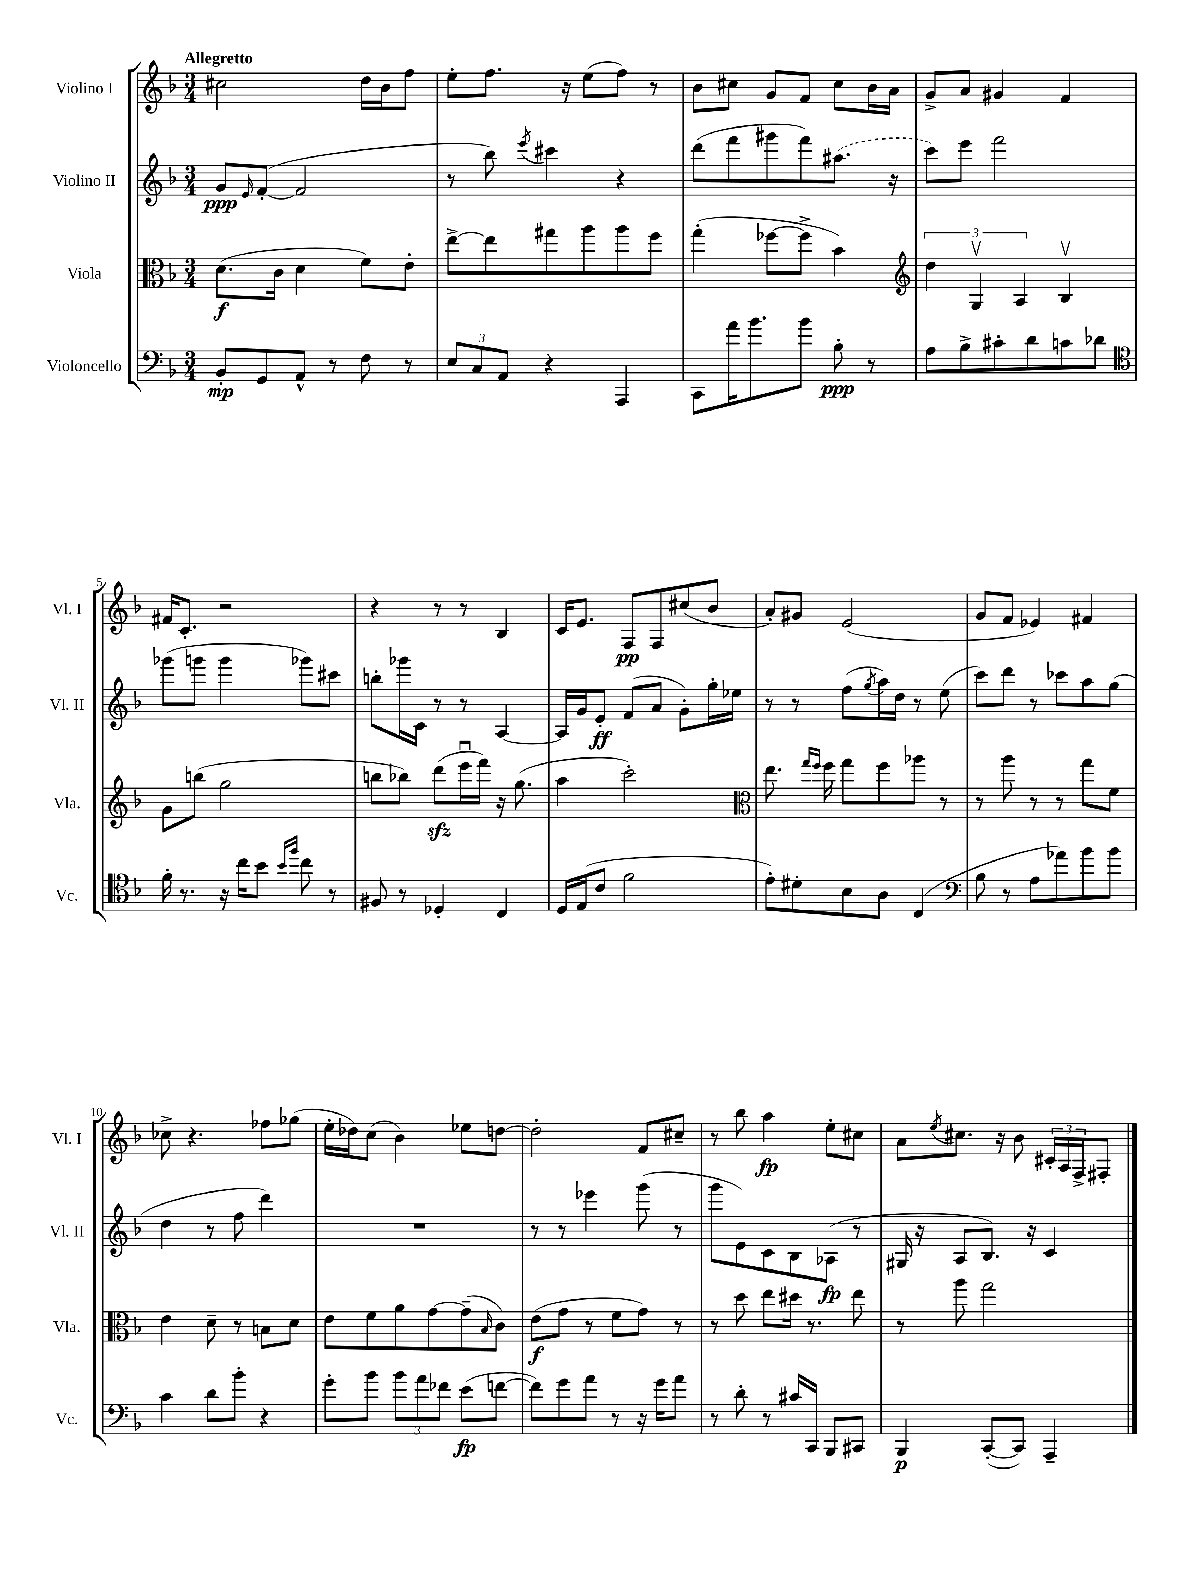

**kern	**kern	**kern	**kern
*staff4	*staff3	*staff2	*staff1
*clefF4	*clefC3	*clefG2	*clefG2
*k[b-]	*k[b-]	*k[b-]	*k[b-]
*M3/4	*M3/4	*M3/4	*M3/4
8BB-'/L	(8.d\L	8g/L	2cc#\
.	.	16qqe/	.
8GG/	.	([8f'/J	.
.	16c\Jk	.	.
8AA^^/J	4d\	2f/]	.
8r	.	.	.
8F\	8f\L)	.	16dd\LL
.	.	.	16b-\J
8r	8e'\J	.	8ff\J
=	=	=	=
12E/L	[8ee^\L	8r	8ee'\L
12C/	.	.	.
.	8ee\]	8bb-\)	8.ff\J
12AA/J	.	.	.
.	.	8qeee/	.
4r	8gg#\	4ccc#\	.
.	.	.	16r
.	8aa\	.	(8ee\L
4AAA/	8aa\	4r	8ff\J)
.	8ff\J	.	8r
=	=	=	=
8CC\L	(4gg'\	(8ddd\L	8b-\L
16a\K	.	8fff\	8cc#\J
8.b-\	.	.	.
.	[8ff-\L	8ggg#\	8g/L
8b-\J	8ff-^\]J	8fff\)	8f/J
8B-'\	4b-\)	(8.aa#\J	8cc#\L
8r	.	.	16b-\L
.	.	16r	16a\JJ
=	=	=	=
*	*clefG2	*	*
8A\L	6dd\	8ccc\L)	8g^/L
8B-^\	.	8eee\J	8a/J
.	6Gv/	.	.
8c#'\	.	2fff\	4g#/
.	6A/	.	.
8d\	.	.	.
8c\	4B-v/	.	4f/
8d-\J	.	.	.
=	=	=	=
*clefC4	*	*	*
16f'\	8g\L	(8ggg-\L	16f#/LK
8.r	.	.	8.c'/J
.	(8bb\J	8ggg\J	.
16r	2gg\	4ggg\	2r
16cc\LK	.	.	.
8b-\J	.	.	.
16qqb-/LL	.	.	.
16qqff/JJ	.	.	.
8cc\	.	8ggg-\L)	.
8r	.	8ccc#\J	.
=	=	=	=
8F#/	8bb\L	8bb'\L	4r
8r	8bb-\J)	16ggg-\L	.
.	.	16c\JJ	.
4D-'/	(8ddd\L	8r	8r
.	16eeeu\L	8r	8r
.	16fff\JJ)	.	.
4C/	16r	[4A/	4B-/
.	(8.gg\	.	.
=	=	=	=
16D/LL	4aa\	16A/]LL	16c/LK
(16E/J	.	16g/J	8.e/J
8c/J	.	8e'/J	.
2f\	2ccc'\)	(8f/L	8F/L
.	.	8a/J	8F/
.	.	8g'\L)	(8cc#/
.	.	16gg'\L	8b-/J
.	.	16ee-\JJ	.
=	=	=	=
*	*clefC3	*	*
8e'\L)	8.ee\	8r	8a'/L)
8d#'\	.	8r	8g#/J
.	16qqgg/LL	.	.
.	16qqff/JJ	.	.
.	16ff\	.	.
8B-\	8gg\L	(8ff\L	(2e/
.	.	8qgg/	.
8A\J	8ff\	16aa\L)	.
.	.	16dd\JJ	.
(4C/	8aa-\J	8r	.
.	8r	(8ee\	.
=	=	=	=
*clefF4	*	*	*
8B-\	8r	8ccc\L)	8g/L
8r	8aa\	8ddd\J	8f/J
8A\L	8r	8r	4e-/)
8a-\)	8r	8ccc-\L	.
8b-\	8gg\L	8aa\	4f#/
8b-\J	8f\J	(8gg\J	.
=	=	=	=
4c\	4e\	4dd\	8cc-^\
.	.	.	4.r
8d\L	8d~\	8r	.
8b-'\J	8r	8ff\	.
4r	8B\L	4ddd\)	8ff-\L
.	8d\J	.	(8gg-\J
=	=	=	=
8g'\L	8e\L	2.r	16ee'\LL
.	.	.	16dd-\J)
8b-\J	8f\	.	(8cc\J
12b-\L	8a\	.	4b-\)
12a\	.	.	.
.	[8g\	.	.
12f-\J	.	.	.
(8e\L	(8g~\]	.	8ee-\L
.	16qqB-/	.	.
[8f\J	8c\J)	.	[8dd\J
=	=	=	=
8f\]L)	(8e\L	8r	2dd'\]
8g\	8g\J	8r	.
8a\J	8r	4eee-\	.
8r	8f\L	.	.
16r	8g\J)	(8ggg\	8f/L
16g\LK	.	.	.
8a\J	8r	8r	8cc#~/J
=	=	=	=
8r	8r	8ggg\L	8r
8d'\	8dd\	8e\)	8bb-\
8r	8ee\L	8c\	4aa\
16c#/LL	16dd#\Jk	8B-\	.
16CC/JJ	8.r	.	.
8BBB-/L	.	(8A-\J	8ee'\L
8CC#/J	8ee\	8r	8cc#\J
=	=	=	=
4BBB-/	8r	16G#/	8a\L
.	.	16r	.
.	.	.	8qee/
.	8aa\	8A/L	8.cc#\J
([8CC'/L	2gg\	8.B-/J)	.
.	.	.	16r
8CC/]J)	.	.	8b-\
.	.	16r	.
4AAA~/	.	4c/	24c#'/LL
.	.	.	24A/
.	.	.	24F^/J
.	.	.	8F#'/J
==	==	==	==
*-	*-	*-	*-
